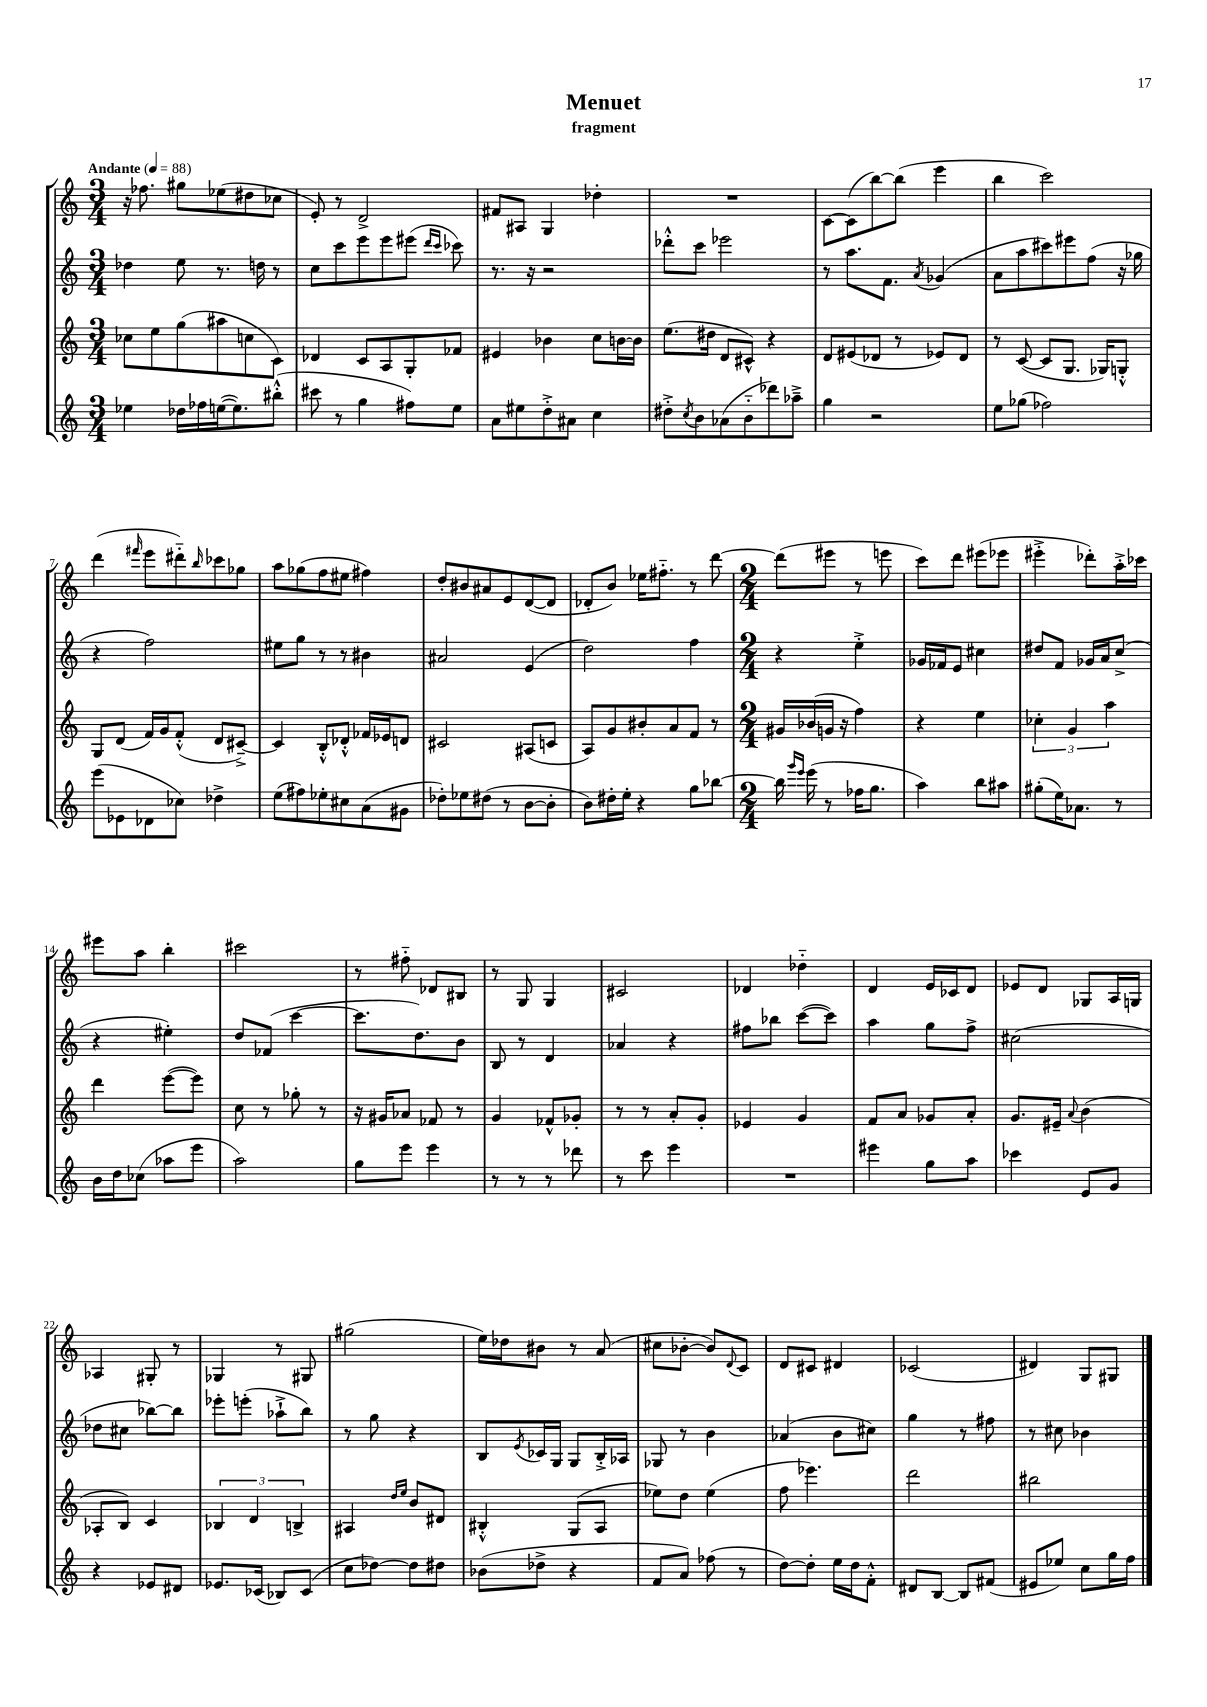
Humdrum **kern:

**kern	**kern	**kern	**kern
*staff4	*staff3	*staff2	*staff1
*clefG2	*clefG2	*clefG2	*clefG2
*k[]	*k[]	*k[]	*k[]
*M3/4	*M3/4	*M3/4	*M3/4
*MM88	*MM88	*MM88	*MM88
4ee-\	8cc-\L	4dd-\	16r
.	.	.	8.ff-\
.	8ee\	.	.
16dd-\LL	(8gg\	8ee\	8gg#\L
16ff-\	.	.	.
([16ee\J	8aa#\	8.r	(8ee-\
8.ee\])	.	.	.
.	8cc\	.	8dd#\
.	.	16dd\	.
(8bb#'^^\J	8c\J)	8r	8cc-\J
=	=	=	=
8ccc#\	4d-/	8cc\L	8e'/)
8r	.	8ccc\	8r
4gg\	8c/L	8eee\	2d^/
.	8A/	8eee\	.
8ff#\L)	8G'/	(8eee#\J	.
.	.	16qqddd/LL	.
.	.	16qqccc/JJ	.
8ee\J	8f-/J	8ccc-\)	.
=	=	=	=
8a\L	4e#/	8.r	8f#/L
8ee#\	.	.	8A#/J
.	.	16r	.
8dd'^\	4b-\	2r	4G/
8a#\J	.	.	.
4cc\	8cc\L	.	4dd-'\
.	[16b\L	.	.
.	16b\]JJ	.	.
=	=	=	=
8dd#'^\L	(8.ee\L	8ddd-'^^\L	2.r
8qcc/	.	.	.
8b\	.	8ccc\J	.
.	16dd#\Jk	.	.
(8a-\	8d/L	2eee-\	.
8b'~\	8c#^^/J)	.	.
8ddd-\)	4r	.	.
8aa-~^\J	.	.	.
=	=	=	=
4gg\	8d/L	8r	[8c\L
.	(8e#/	8.aa\L	(8c\]
2r	8d-/J	.	[8bb\)
.	.	8.f\J	.
.	8r	.	(8bb\]J
.	.	8qa/	.
.	8e-/L)	(4g-/	4eee\
.	8d-/J	.	.
=	=	=	=
8ee\L	8r	8a\L	4bb\
(8gg-\J	([8c/	8aa\	.
2ff-\)	8c/]L	8ccc#\)	2ccc\)
.	8.G/J	8eee#\	.
.	.	(8ff\J	.
.	16G-/LK)	.	.
.	8G'^^/J	16r	.
.	.	16gg-\	.
=	=	=	=
(8eee\L	8G/L	4r	(4ddd\
8e-\	(8d/J	.	.
.	.	.	16qqfff#/
8d-\	16f/LL)	2ff\)	8eee\L
.	16g/J	.	.
8cc-\J)	(8f'^^/J	.	8ddd#'~\)
.	.	.	16qqbb/
4dd-^\	8d/L	.	8ccc-\
.	[8c#~^/J)	.	8gg-\J
=	=	=	=
(8ee\L	4c#/]	8ee#\L	8aa\L
8ff#\)	.	8gg\J	(8gg-\
8ee-'\	8B'^^/L	8r	8ff\
8cc#\	8d-'^^/J	8r	8ee#\J
(8a\	16f-/LL	4b#\	4ff#\)
.	16e-/J	.	.
8g#\J	8d/J	.	.
=	=	=	=
8dd-'\L)	2c#/	2a#/	8dd'/L
8ee-\	.	.	8b#/
(8dd#\J	.	.	8a#/
8r	.	.	8e/
[8b\L	(8A#/L	(4e/	([8d/
8b'\]J	8c/J	.	8d/]J
=	=	=	=
8b\L)	8A/L)	2dd\)	8d-'/L
16dd#'\L	8g/	.	8b/J)
16ee'\JJ	.	.	.
4r	8b#'/	.	16ee-\LK
.	.	.	8.ff#'~\J
.	8a/	.	.
8gg\L	8f/J	4ff\	8r
[8bb-\J	8r	.	[8ddd\
=	=	=	=
*M2/4	*M2/4	*M2/4	*M2/4
16bb-\]	16g#/LL	4r	(8ddd\]L
16qqggg/LL	.	.	.
16qqeee/JJ	.	.	.
(16eee\	(16b-/	.	.
8r	16g/JJ	.	8eee#\J
.	16r	.	.
16ff-\LK	4ff\)	4ee'^\	8r
8.gg\J	.	.	.
.	.	.	8eee\
=	=	=	=
4aa\)	4r	16g-/LL	8ccc\L)
.	.	16f-/J	.
.	.	8e/J	8ddd\J
8bb\L	4ee\	4cc#\	(8eee#\L
8aa#\J	.	.	8eee-\J
=	=	=	=
(8gg#'\L	6cc-'\	8dd#/L	4eee#'^\
16ee\K)	.	8f/J	.
.	6g/	.	.
8.a-\J	.	.	.
.	.	16g-/LL	8ddd-'\L)
.	.	16a/J	.
.	6aa\	.	.
8r	.	(8cc^/J	16aa'^\L
.	.	.	16ccc-\JJ
=	=	=	=
16b\LL	4ddd\	4r	8eee#\L
16dd\J	.	.	.
(8cc-\J	.	.	8aa\J
8aa-\L	([8eee\L	4ee#'\)	4bb'\
8eee\J	8eee\]J)	.	.
=	=	=	=
2aa\)	8cc\	8dd/L	2ccc#\
.	8r	(8f-/J	.
.	8gg-'\	[4ccc\	.
.	8r	.	.
=	=	=	=
8gg\L	16r	8.ccc\]L	8r
.	16g#/LK	.	.
8eee\J	8a-/J	.	8ff#'~\
.	.	8.dd\)	.
4eee\	8f-/	.	8d-/L
.	8r	8b\J	8B#/J
=	=	=	=
8r	4g/	8B/	8r
8r	.	8r	8G/
8r	8f-^^/L	4d/	4G/
8ddd-\	8g-'/J	.	.
=	=	=	=
8r	8r	4a-/	2c#/
8ccc\	8r	.	.
4eee\	8a'/L	4r	.
.	8g'/J	.	.
=	=	=	=
2r	4e-/	8ff#\L	4d-/
.	.	8bb-\J	.
.	4g/	([8ccc\L	4dd-'~\
.	.	8ccc\]J)	.
=	=	=	=
4eee#\	8f/L	4aa\	4d/
.	8a/J	.	.
8gg\L	8g-/L	8gg\L	16e/LL
.	.	.	16c-/J
8aa\J	8a'/J	8ff^\J	8d/J
=	=	=	=
4ccc-\	8.g/L	(2cc#\	8e-/L
.	.	.	8d/J
.	16e#~/Jk	.	.
.	8qqa/	.	.
8e/L	(4b\	.	8G-/L
8g/J	.	.	16A/L
.	.	.	16G/JJ
=	=	=	=
4r	8A-'/L	8dd-\L	4A-/
.	8B/J)	8cc#\J	.
8e-/L	4c/	[8bb-\L)	8G#'/
8d#/J	.	8bb-\]J	8r
=	=	=	=
8.e-/L	6B-/	8eee-'\L	4G-/
.	.	(8eee'\J	.
.	6d/	.	.
(16c-/Jk	.	.	.
8B-/L)	.	8aa-`^\L	8r
.	6B^/	.	.
(8c-/J	.	8bb\J)	8G#/
=	=	=	=
8cc\L	4A#/	8r	(2gg#\
[8dd-\J)	.	8gg\	.
.	16qqdd/LL	.	.
.	16qqee/JJ	.	.
8dd-\]L	8b/L	4r	.
8dd#\J	8d#/J	.	.
=	=	=	=
(8b-\L	4B#'^^/	8B/L	16ee\LL)
.	.	.	16dd-\J
.	.	8qe/	.
8dd-^\J	.	16c-/L	8b#\J
.	.	16G/JJ	.
4r	(8G/L	8G/L	8r
.	8A/J	16B'^/L	(8a/
.	.	16A-/JJ	.
=	=	=	=
8f/L	8ee-\L)	8G-/	8cc#\L
8a/J)	8dd\J	8r	[8b-'\J
(8ff-\	(4ee-\	4b\	8b-/]L)
.	.	.	8qqd/
8r	.	.	8c/J
=	=	=	=
[8dd\L)	8ff\	(4a-/	8d/L
8dd'\]J	4.eee-\)	.	8c#/J
16ee\LL	.	8b\L	4d#/
16dd\J	.	.	.
8f'^^\J	.	8cc#\J)	.
=	=	=	=
8d#/L	2ddd\	4gg\	(2c-/
[8B/J	.	.	.
8B/]L	.	8r	.
(8f#/J	.	8ff#\	.
=	=	=	=
8e#/L	2bb#\	8r	4d#/)
8ee-/J)	.	8cc#\	.
8cc\L	.	4b-\	8G/L
16gg\L	.	.	8G#/J
16ff\JJ	.	.	.
==	==	==	==
*-	*-	*-	*-
